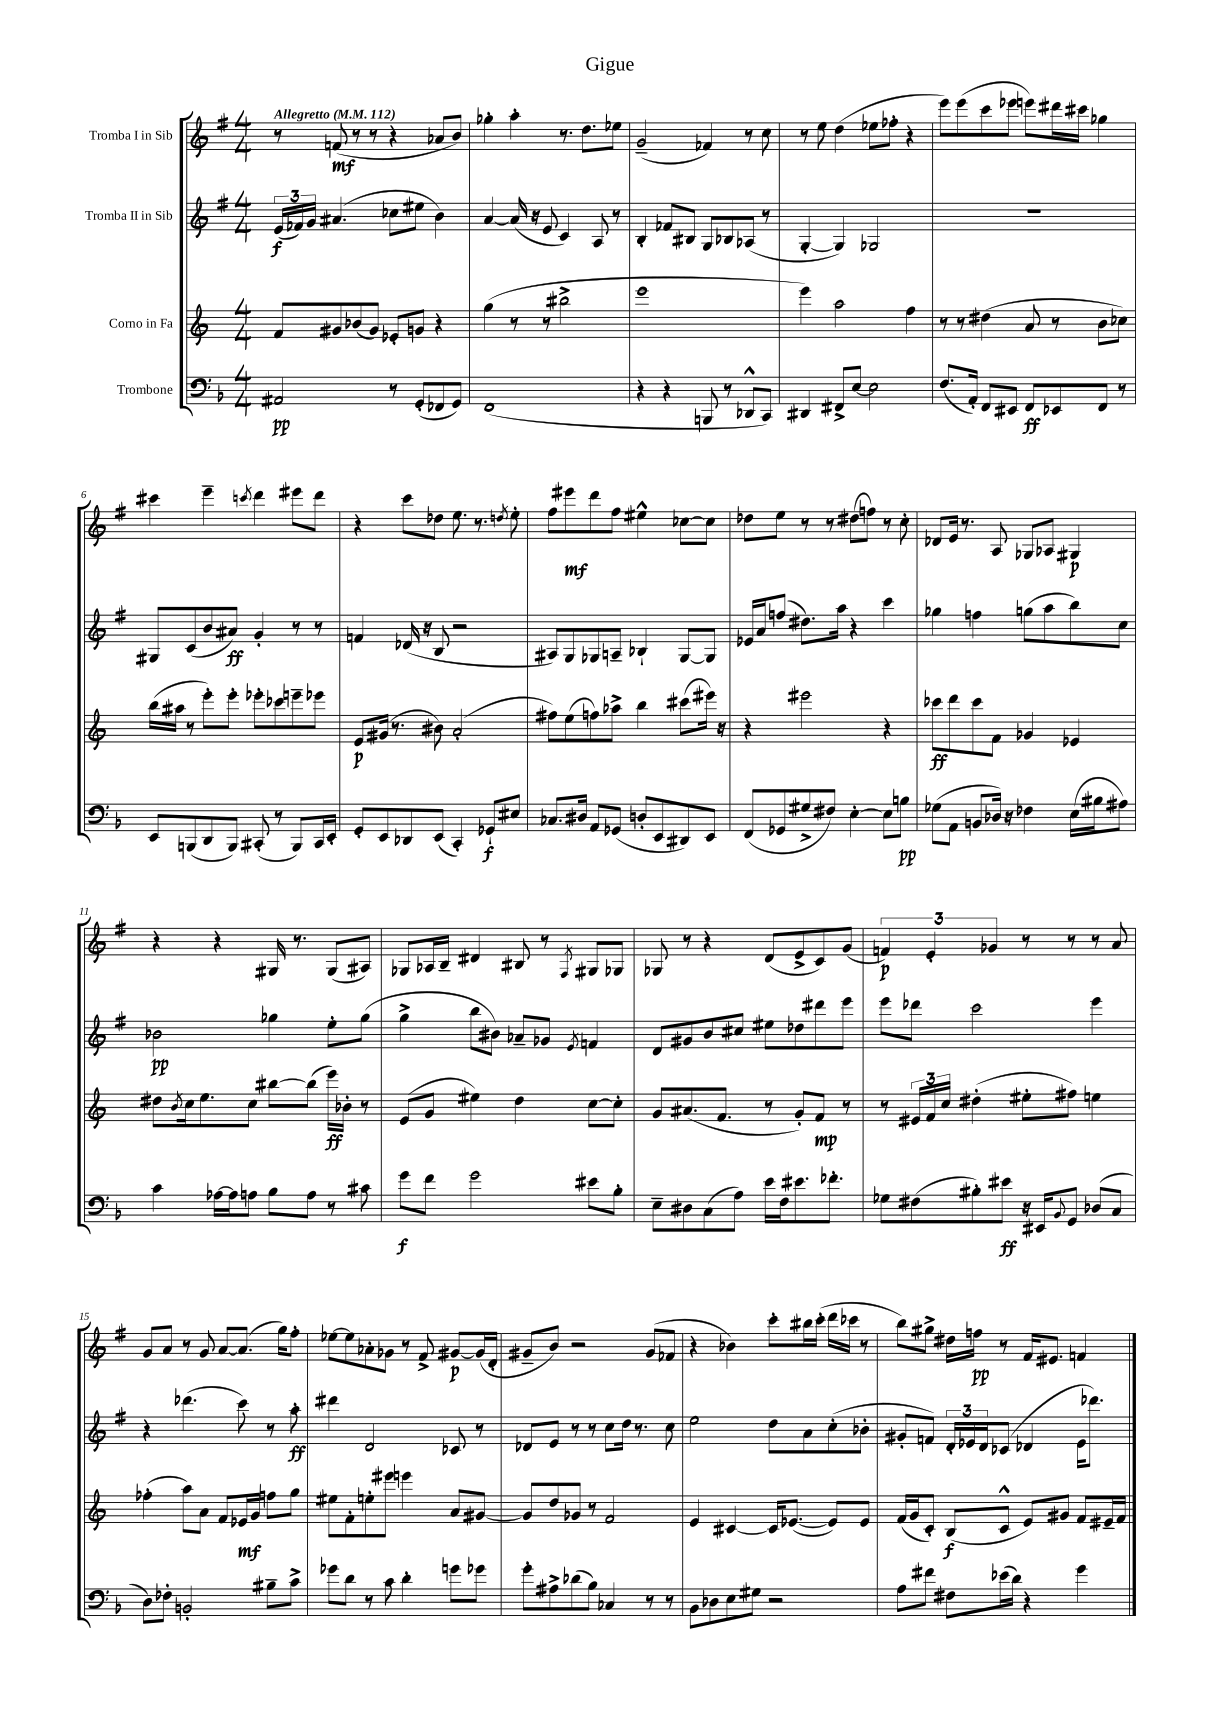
\header { title = "Gigue" }
<<
\new StaffGroup <<
\new Staff = "s0" \with { instrumentName = "Tromba I in Sib" } {
    \clef treble \key g \major \numericTimeSignature \time 4/4 \tempo "Allegretto" 4 = 112
    r8 f'8\mf( r8 r8 r4 aes'8 b'8) |
    ges''4-. a''4-. r8. d''8. ees''8 |
    g'2--( fes'4) r8 c''8 |
    r8 e''8 d''4( ees''8 fes''8-. r4 |
    e'''8) e'''8( c'''8 ees'''8 e'''8) dis'''16 cis'''16 ges''4 |
    cis'''4 e'''4-- \acciaccatura { c'''8 } d'''4 eis'''8 d'''8 |
    r4 c'''8 des''8 e''8. r8. \acciaccatura { d''8 } e''8-. |
    fis''8 eis'''8\mf d'''8 fis''8 eis''4-^ ces''8~ ces''8 |
    des''8 e''8 r8 r8 dis''8( f''8) r8 c''8-. |
    des'8 e'16 r8. a8 ges8 aes8 gis4\p |
    r4 r4 gis16 r8. gis8( ais8) |
    ges8 aes16 b16-- dis'4 bis8 r8 \acciaccatura { fis8 } gis8 ges8 |
    ges8 r8 r4 d'8( e'8-> c'8) g'8( |
    \tuplet 3/2 { f'4\p) e'4-. ges'4 } r8 r8 r8 a'8 |
    g'8 a'8 r8 g'8 a'8~ a'8.( g''16) fis''8-. |
    ees''8~ ees''8 aes'8-. ges'8 r8 fis'8-> gis'8~\p gis'16( d'16-. |
    gis'8-- b'8) r2 gis'8( fes'8 |
    r4 bes'4) c'''8-. bis''16 c'''16-.( d'''16 ces'''16 r8 |
    b''8) gis''8-> dis''16 f''16\pp r8 fis'16 eis'8. f'4 \bar "|." |
}
\new Staff = "s1" \with { instrumentName = "Tromba II in Sib" } {
    \clef treble \key g \major \numericTimeSignature \time 4/4
    \tuplet 3/2 { e'16\f( fes'16) g'16 } ais'4.( ces''8 eis''8 b'4) |
    a'4~ a'16( r16 e'8 c'4) a8 r8 |
    b4-. fes'8 bis8 g8 bes8 aes8( r8 |
    g4~-. g4) ges2 |
    R1 |
    gis8 c'8( b'8 ais'8\ff) g'4-. r8 r8 |
    f'4 des'16( r16 b8 r2 |
    ais8) g8 ges8 a8-- bes4-! ges8~ ges8 |
    ees'16 a'16 f''8( dis''8.) a''16 r4 c'''4 |
    ges''4 f''4 g''8( a''8 b''8) c''8 |
    bes'2\pp ges''4 e''8-. ges''8( |
    g''4-> b''8 bis'8) aes'8-- ges'8 \acciaccatura { e'8 } f'4 |
    d'8 gis'8 b'8 cis''8 eis''8 des''8 dis'''8 e'''8 |
    e'''8 des'''8 c'''2 e'''4 |
    r4 des'''4.( c'''8) r8 a''8-.\ff |
    dis'''4 d'2 ces'8 r8 |
    des'8 e'8 r8 r8 c''8 d''16 r8. c''8 |
    e''2 d''8 a'8 c''8-.( bes'8-. |
    gis'8-. f'8) \tuplet 3/2 { d'16-. ees'16 d'16 } ces'8( des'4 ees'16 des'''8.) \bar "|." |
}
\new Staff = "s2" \with { instrumentName = "Corno in Fa" } {
    \clef treble \key c \major \numericTimeSignature \time 4/4
    f'8 gis'8 bes'8( gis'8) ees'8-. g'8 r4 |
    g''4( r8 r8 bis''2-> |
    e'''1 |
    e'''4) a''2 f''4 |
    r8 r8 dis''4( a'8 r8 b'8 ces''8) |
    b''16( ais''16 r8 e'''8-.) e'''8-. ees'''8-. ces'''8 e'''8-- ees'''8 |
    e'8\p gis'16( r8. bis'8) a'2-.( |
    fis''8) e''8( f''8) aes''8-> b''4 cis'''8( eis'''16) r16 |
    r4 eis'''2 r4 |
    ces'''8\ff d'''8 ces'''8 f'8 ges'4 ees'4 |
    dis''8 \acciaccatura { b'8 } c''16 e''8. c''8 bis''8~ bis''8( e'''16\ff) bes'16-. r8 |
    e'8( g'8 eis''4) d''4 c''8~ c''8-. |
    g'8 ais'8.( f'8. r8 g'8-.) f'8\mp r8 |
    r8 \tuplet 3/2 { eis'16 f'16 c''16 } dis''4-.( eis''8-. fis''8) e''4 |
    fes''4-.( a''8) a'8 f'8 ees'16\mf g'16 f''8 g''8 |
    eis''8 f'8-. e''8-. eis'''8 e'''4 a'8 gis'8~ |
    gis'8 d''8 ges'8 r8 f'2 |
    e'4 cis'4~ cis'16 ees'8.~( ees'8) ees'8 |
    f'16( g'16 c'8-.) b8\f( c'8-^ e'8) gis'8 f'8 eis'16-- f'16 \bar "|." |
}
\new Staff = "s3" \with { instrumentName = "Trombone" } {
    \clef bass \key f \major \numericTimeSignature \time 4/4
    ais,2\pp r8 g,8-.( fes,8 g,8) |
    f,1( |
    r4 r4 b,,8 r8 des,8-^ c,8) |
    dis,4 fis,8-> e8~ e2 |
    f8.( a,16-.) f,8 eis,8 f,8\ff ees,8 f,8 r8 |
    e,8 b,,8( d,8 b,,8) cis,8-.( r8 b,,8) cis,16 e,16-. |
    g,8-. e,8 des,8 e,8( c,4-.) ges,8-!\f eis8 |
    ces8. dis16 a,8 ges,8( d8-. e,8 dis,8) e,8 |
    f,8( ges,8 gis8-> fis8) e4~-. e8 b8\pp |
    ges8( a,8 b,8 des16) r16 fes4 e16( bis16 ais8) |
    c'4 aes16~ aes16 a8 bes8 a8 r8 cis'8 |
    g'8\f f'8 g'2 eis'8 bes8-. |
    e8-- dis8 c8( a8) e'16 f16 eis'8. fes'8.-. |
    ges8 fis8( bis8-.) eis'8\ff r16 eis,16 \appoggiatura { bes,8 } g,8 des8( c8 |
    d8) fes8-. b,2-. bis8-- c'8-> |
    ges'8 d'8 r8 c'8 d'4-. g'8 ges'8 |
    g'8-. ais8-> des'8( bes8) ces4 r8 r8 |
    bes,8 des8 e8 gis8 r2 |
    a8 fis'8 fis8 ees'16( d'16) r4 g'4 \bar "|." |
}
>>
>>
